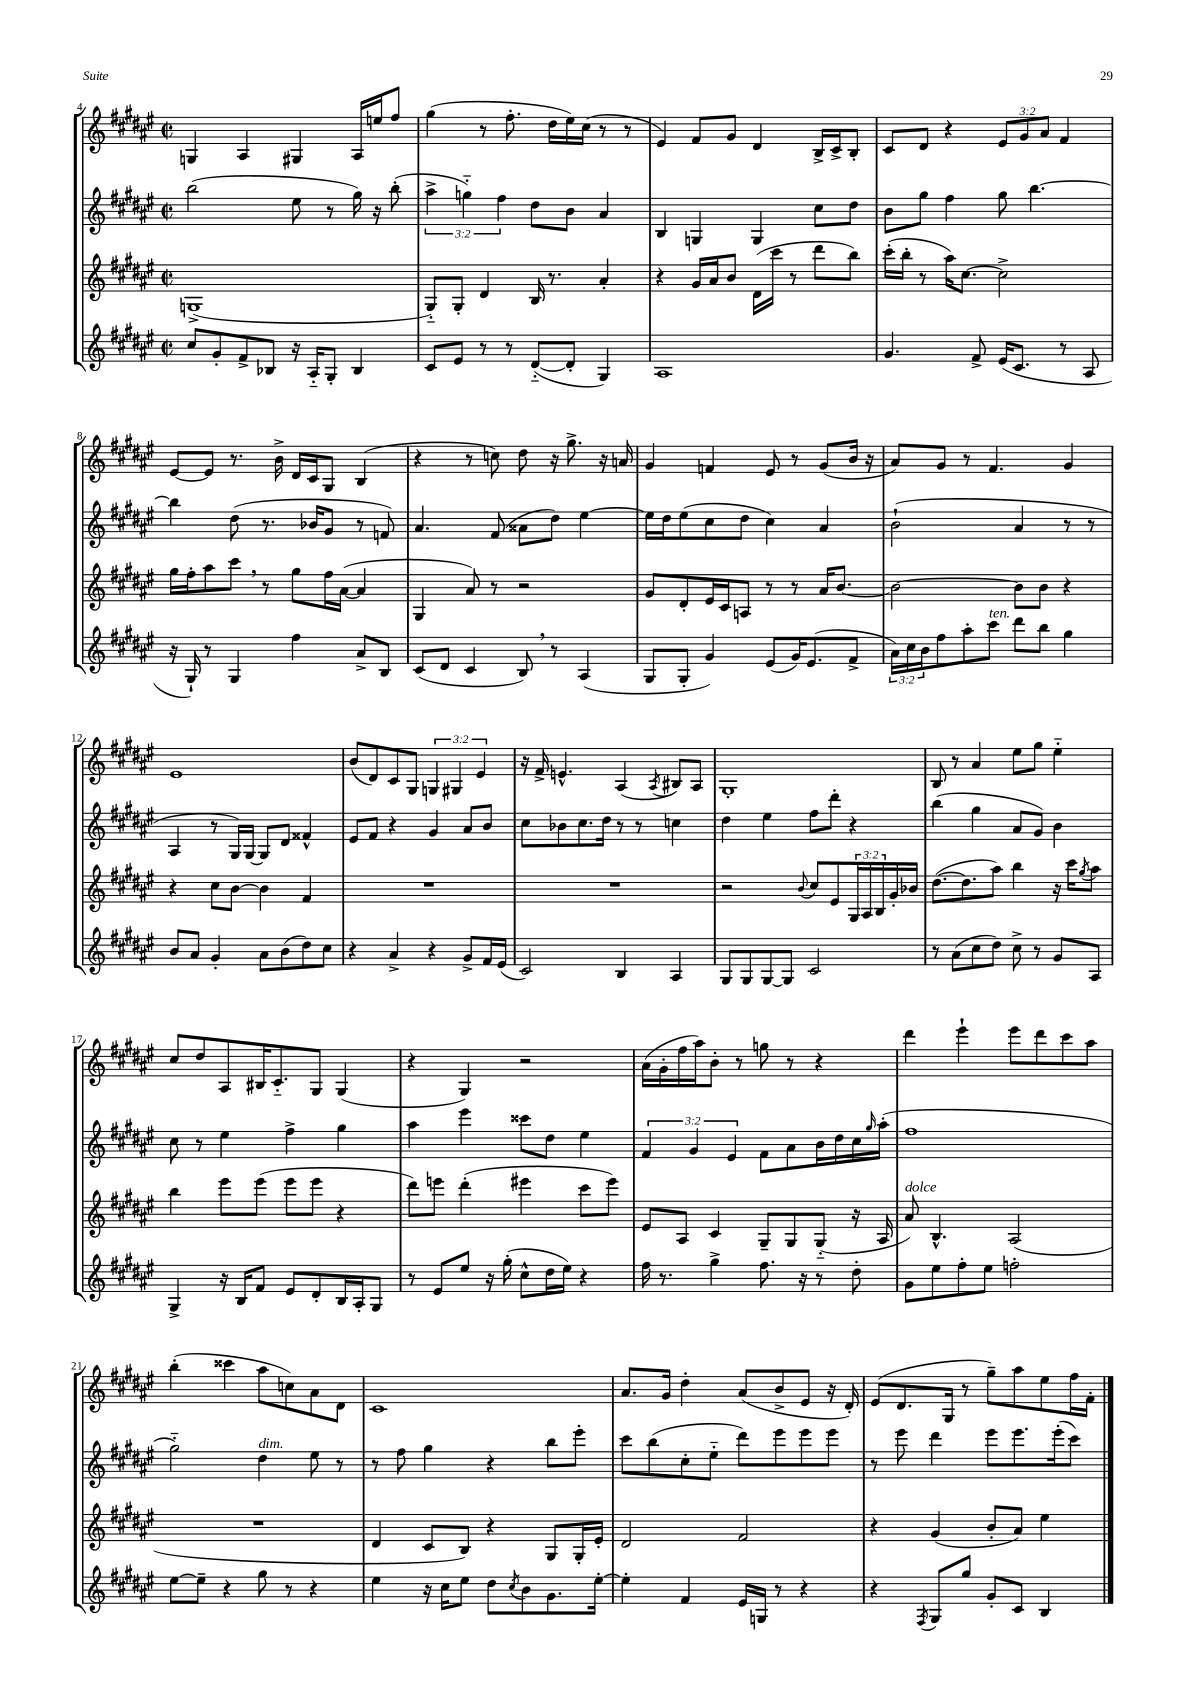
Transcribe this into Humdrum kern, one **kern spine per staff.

**kern	**kern	**kern	**kern
*part4	*part3	*part2	*part1
*staff4	*staff3	*staff2	*staff1
*clefG2	*clefG2	*clefG2	*clefG2
*k[f#c#g#d#a#e#]	*k[f#c#g#d#a#e#]	*k[f#c#g#d#a#e#]	*k[f#c#g#d#a#e#]
*M2/2	*M2/2	*M2/2	*M2/2
*met(c|)	*met(c|)	*met(c|)	*met(c|)
=4	=4	=4	=4
8cc#/L	(1Gn^	(2bb\	4Gn/
8g#'/	.	.	.
8f#^/	.	.	4A#/
8B-X/J	.	.	.
16r	.	8ee#\	4G#X/
16A#/KL	.	.	.
8G#'/J	.	8r	.
4B-/	.	16gg#\)	16A#/LL
.	.	16r	16een/J
.	.	(8bb'\	8ff#/J
=5	=5	=5	=5
8c#/L	8G#/L)	6aa#^\	(4gg#\
8e#/J	8G#'/J	.	.
.	.	6ggn\)	.
8r	4d#/	.	8r
.	.	6ff#\	.
8r	.	.	8.ff#'\
([8d#/L	16B/	8dd#\L	.
.	8.r	.	16dd#\LL
8d#'/J]	.	8b\J	16ee#\)
.	.	.	(16cc#\JJ
4G#/)	4a#'/	4a#/	8r
.	.	.	8r
=6	=6	=6	=6
1A#	4r	4B/	4e#/)
.	16g#/LL	4Gn/	8f#/L
.	16a#/J	.	.
.	8b/J	.	8g#/J
.	(16d#\LL	4G/	4d#/
.	16ccc#\JJ	.	.
.	8r	.	.
.	8ddd#\L	8cc#\L	16B^/LL
.	.	.	16c#^/J
.	8bb\J)	8dd#\J	8B'/J
=7	=7	=7	=7
4.g#/	(16ccc#'\LL	8b\L	8c#/L
.	16bb'\JJ	.	.
.	8r	8gg#\J	8d#/J
.	16aa#\KL)	4ff#\	4r
.	[8.cc#\J	.	.
8f#^/	.	.	.
(16e#/KL	2cc#^\]	8gg#\	12e#/L
8.c#/J	.	.	.
.	.	.	12g#/
.	.	[4.bb\	.
.	.	.	12a#/J
8r	.	.	4f#/
8A#/	.	.	.
!!LO:LB:g=z
=8	=8	=8	=8
16r	16gg#\LL	4bb\]	[8e#/L
16G#`/)	16ff#'\J	.	.
8r	8aa#\	.	8e#/J]
4G#/	8ccc#,\J	(8dd#\	8.r
.	8r	8.r	.
.	.	.	16b^\
4ff#\	8gg#\L	.	16d#/LL
.	.	16b-X/KL	16c#/J
.	16ff#\L	8g#/J	8G#/J
.	([16a#\JJ	.	.
8a#^/L	4a#/]	8r	(4B/
8B/J	.	8fn/)	.
=9	=9	=9	=9
(8c#/L	4G#/	4.a#/	4r
8d#/J	.	.	.
4c#/	8a#/)	.	8r
.	8r	(8f#/	8ccn\)
8B,/)	2r	8a##X\L	8dd#\
8r	.	8dd#\J)	16r
.	.	.	8.gg#^\
(4A#/	.	[4ee#\	.
.	.	.	16r
.	.	.	16an/
=10	=10	=10	=10
8G#/L	8g#/L	16ee#\LL]	4g#/
.	.	16dd#\J	.
8G#'/J	8d#'/	(8ee#\	.
4g#/)	16e#/L	8cc#\	4fn/
.	16c#/J	.	.
.	8An/J	8dd#\J	.
(8e#/L	8r	4cc#\)	8e#/
16g#/K)	8r	.	8r
(8.e#/	.	.	.
.	16a#/KL	4a#/	(8g#/L
.	[8.b/J	.	.
8f#^/J	.	.	16b/Jk
.	.	.	16r
=11	=11	=11	=11
24a#\LL)	2b\_	(2b`\	8a#/L)
24cc#\	.	.	.
24b\J	.	.	.
8ff#\	.	.	8g#/J
8aa#'\	.	.	8r
!LO:TX:a:i:t=ten.	!	!	!
8ccc#\J	.	.	4.f#/
8ddd#\L	8b\L]	4a#/	.
8bb\J	8b\J	.	.
4gg#\	4r	8r	4g#/
.	.	8r	.
!!LO:LB:g=z
=12	=12	=12	=12
8b/L	4r	4A#/	1e#
8a#/J	.	.	.
4g#'/	8cc#\L	8r	.
.	[8b\J	16G#/LL)	.
.	.	[16G#/JJ	.
8a#\L	4b\]	8G#/L]	.
(8b\	.	8d#/J	.
8dd#\)	4f#/	4f##X^^/	.
8cc#\J	.	.	.
=13	=13	=13	=13
4r	1r	8e#/L	(8b/L
.	.	8f#/J	8d#/)
4a#^/	.	4r	8c#/
.	.	.	8G#/J
4r	.	4g#/	6Gn/
.	.	.	6G#X/
8g#^/L	.	8a#/L	.
.	.	.	6e#/
16f#/L	.	8b/J	.
(16e#/JJ	.	.	.
=14	=14	=14	=14
2c#/)	1r	8cc#\L	16r
.	.	.	16f#^/
.	.	8b-X\	4.en^^/
.	.	8.cc#\	.
.	.	16dd#\Jk	.
4B/	.	8r	(4A#/
.	.	8r	.
.	.	.	8qA#/
4A#/	.	4ccn\	8B#X/L)
.	.	.	8A#/J
=15	=15	=15	=15
8G#/L	2r	4dd#\	1G#'
8G#/	.	.	.
[8G#/	.	4ee#\	.
8G#/J]	.	.	.
.	8qqb/	.	.
2c#/	8cc#/L	8ff#\L	.
.	8e#/	8ddd#'\J	.
.	24G#/L	4r	.
.	24A#/	.	.
.	24B/	.	.
.	16g#'/	.	.
.	16b-X/JJ	.	.
=16	=16	=16	=16
8r	([8.dd#\L	(4bb\	8B/
(8a#\L	.	.	8r
.	8.dd#\]	.	.
8cc#\	.	4gg#\	4a#/
8dd#\J)	8aa#\J)	.	.
8cc#^\	4bb\	8a#/L	8ee#\L
8r	.	8g#/J)	8gg#\J
8g#/L	16r	4b\	4ee#\
.	16ccc#\KL	.	.
.	8qgg#/	.	.
8A#/J	8aa#\J	.	.
!!LO:LB:g=z
=17	=17	=17	=17
4G#^/	4bb\	8cc#\	8cc#/L
.	.	8r	8dd#/
16r	8eee#\L	4ee#\	8A#/
16B/KL	.	.	.
8f#/J	(8eee#\J	.	16B#X/K
.	.	.	8.c#/
8e#/L	8eee#\L	4ff#^\	.
8d#'/	8eee#\J	.	8G#/J
16B/L	4r	4gg#\	(4G#/
16A#'/J	.	.	.
8G#/J	.	.	.
=18	=18	=18	=18
8r	8ddd#\L)	4aa#\	4r
8e#/L	8eeen\J	.	.
8ee#/J	(4ddd#'\	4eee#\	4G#/)
16r	.	.	.
(16gg#'\	.	.	.
8cc#^^\L	4eee#X\	8ccc##X\L	2r
16dd#\L	.	8dd#\J	.
16ee#\JJ)	.	.	.
4r	8ccc#\L	4ee#\	.
.	8eee#\J)	.	.
=19	=19	=19	=19
16ff#\	8e#/L	6f#/	(16a#\LL
8.r	.	.	16g#'\
.	8A#/J	.	16ff#\
.	.	6g#/	.
.	.	.	16aa#\J)
4gg#^\	4c#/	.	8b'\J
.	.	6e#/	.
.	.	.	8r
8.ff#\	8G#~/L	8f#\L	8ggn\
.	8G#/	8a#\	8r
16r	.	.	.
8r	(8G#/J	16b\L	4r
.	.	16dd#\	.
8dd#'\	16r	16cc#\	.
.	.	16qqgg#/	.
.	16A#/	(16aa#'\JJ	.
=20	=20	=20	=20
!	!LO:TX:a:i:t=dolce	!	!
8g#\L	8a#/)	1ff#	4ddd#\
8ee#\	4.B^^/	.	.
8ff#'\	.	.	4eee#`\
8ee#\J	.	.	.
2ffn'\	(2A#/	.	8eee#\L
.	.	.	8ddd#\
.	.	.	8ccc#\
.	.	.	8aa#\J
!!LO:LB:g=z
=21	=21	=21	=21
[8ee#\L	1r	2gg#\)	(4bb'\
8ee#~\J]	.	.	.
4r	.	.	4ccc##X\
!	!	!LO:TX:a:i:t=dim.	!
8gg#\	.	4dd#\	8aa#\L
8r	.	.	8ccn\)
4r	.	8ee#\	8a#\
.	.	8r	8d#\J
=22	=22	=22	=22
4ee#\	4d#/	8r	1c#
.	.	8ff#\	.
16r	8c#/L	4gg#\	.
16cc#\KL	.	.	.
8ee#\J	8B/J)	.	.
8dd#\L	4r	4r	.
8qcc#/	.	.	.
8b\	.	.	.
8.g#\	8G#/L	8bb\L	.
.	16G#'/L	8eee#'\J	.
[16ee#'\Jk	16e#'/JJ	.	.
=23	=23	=23	=23
4ee#'\]	2d#/	8ccc#\L	8.a#/L
.	.	(8bb\	.
.	.	.	16g#/Jk
4f#/	.	8cc#'\	4dd#'\
.	.	8ee#\J	.
16e#/LL	2f#/	8ddd#\L)	(8a#/L
16Gn/JJ	.	.	.
8r	.	8eee#\	8b^/
4r	.	8eee#\	8e#/J
.	.	8eee#\J	16r
.	.	.	16d#'/)
=24	=24	=24	=24
4r	4r	8r	(8e#/L
.	.	8eee#\	8.d#/
8qF#/	.	.	.
8G#/L	(4g#/	4ddd#\	.
.	.	.	16G#/Jk
8gg#/J	.	.	8r
8g#'/L	8b'/L	8eee#\L	8gg#~\L)
8c#/J	8a#/J)	8.eee#\	8aa#\
4B/	4ee#\	.	8ee#\
.	.	(16eee#'\k	.
.	.	8ccc#\J)	16ff#\L
.	.	.	16f#'\JJ
==	==	==	==
*-	*-	*-	*-
